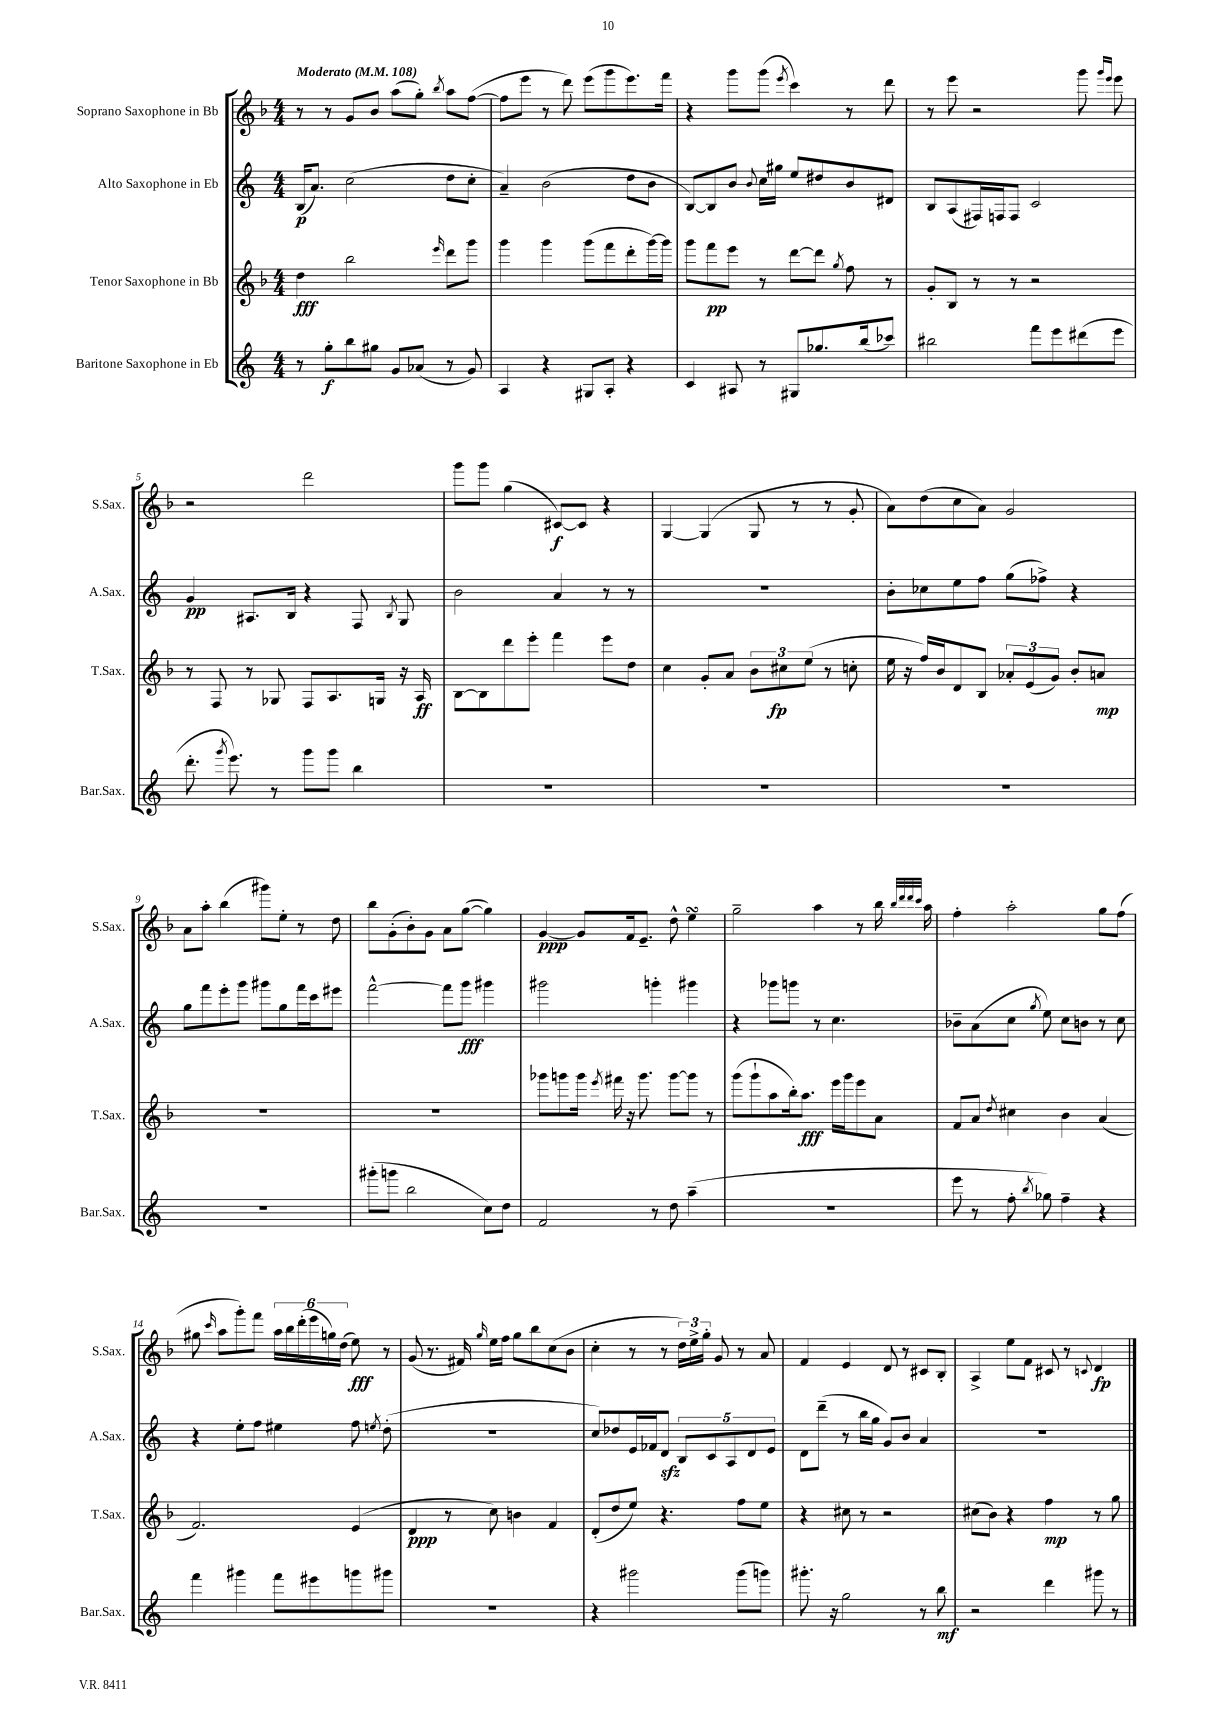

**kern	**kern	**kern	**kern
*staff4	*staff3	*staff2	*staff1
*clefG2	*clefG2	*clefG2	*clefG2
*k[]	*k[b-]	*k[]	*k[b-]
*M4/4	*M4/4	*M4/4	*M4/4
*MM108	*MM108	*MM108	*MM108
8r	4dd	(16B	8r
.	.	8.a)	.
8gg'	.	.	8r
8bb	2bb-	(2cc	8g
8gg#	.	.	8b-
8g	.	.	(8aa
(8a-	.	.	8gg')
.	16qqeee	.	8qbb-
8r	8ddd	8dd	8aa
8g)	8ggg	8cc'	([8ff
=	=	=	=
4A	4ggg	4a~)	8ff]
.	.	.	8eee
4r	4ggg	(2b	8r
.	.	.	8ddd)
8G#	(8ggg	.	(8eee
8A'	8fff	.	8ggg
4r	8ddd'	8dd	8.eee)
.	[16ggg)	8b	.
.	16ggg]	.	16fff
=	=	=	=
4c	8ggg	[8B)	4r
.	8fff	8B]	.
8A#	8eee	8b	8ggg
.	.	8qqb	.
8r	8r	16cc	(8ggg
.	.	16gg#	.
.	.	.	8qeee
8G#	[8ddd	8ee	4ccc)
8.gg-	8ddd]	8dd#	.
.	8qgg	.	.
.	8ff	8b	8r
(16bb	.	.	.
8ccc-)	8r	8d#	8ddd
=	=	=	=
2bb#	8g'	8B	8r
.	8B-	(8A	8eee
.	8r	16F#)	2r
.	.	16F	.
.	8r	8F	.
8fff	2r	2c	.
8eee	.	.	.
(8ddd#	.	.	8ggg
.	.	.	16qqggg
.	.	.	16qqeee
8eee	.	.	8eee
=	=	=	=
8.ddd'	8r	4g	2r
.	8F	.	.
8qggg	.	.	.
8.eee)	.	.	.
.	8r	8.A#	.
8r	8G-	.	.
.	.	16B	.
8ggg	8F	4r	2ddd
8ggg	8.A	.	.
4bb	.	8F	.
.	16G	.	.
.	.	8qB	.
.	16r	8G	.
.	16A	.	.
=	=	=	=
1r	[8B-	2b	8ggg
.	8B-]	.	8ggg
.	8ddd	.	(4gg
.	8eee'	.	.
.	4fff	4a	[8c#)
.	.	.	8c#]
.	8eee	8r	4r
.	8dd	8r	.
=	=	=	=
1r	4cc	1r	[4G
.	8g'	.	(4G]
.	8a	.	.
.	12b-	.	8G
.	12cc#	.	.
.	.	.	8r
.	(12ee	.	.
.	8r	.	8r
.	8cc'	.	8g'
=	=	=	=
1r	16ee	8b'	8a)
.	16r	.	.
.	16ff)	8cc-	(8dd
.	16b-	.	.
.	8d	8ee	8cc
.	8B-	8ff	8a)
.	12a-'	(8gg	2g
.	(12e	.	.
.	.	8ff-^)	.
.	12g)	.	.
.	8b-'	4r	.
.	8a	.	.
=	=	=	=
1r	1r	8gg	8a
.	.	8fff	8aa'
.	.	8eee'	(4bb-
.	.	8ggg	.
.	.	8ggg#	8ggg#)
.	.	8gg	8ee'
.	.	16fff	8r
.	.	16ccc	.
.	.	8eee#	8dd
=	=	=	=
(8ggg#'	1r	[2fff^^	8bb-
8ggg	.	.	(8g'
2bb	.	.	8b-')
.	.	.	8g
.	.	8fff]	8a
.	.	8ggg	([8gg
8cc)	.	4ggg#	4gg])
8dd	.	.	.
=	=	=	=
2f	8ggg-	2ggg#	[4g
.	8ggg	.	.
.	16ggg	.	8g]
.	8qeee	.	.
.	16fff#	.	.
.	16r	.	16f
.	8.ggg	.	8.e~
8r	.	4ggg'	.
8dd	[8ggg	.	8dd^^
(4aa~	8ggg]	4ggg#	4ee
.	8r	.	.
=	=	=	=
1r	(8ggg	4r	2gg~
.	8ggg`	.	.
.	8aa	8ggg-	.
.	16bb-')	8ggg	.
.	8.aa	.	.
.	.	8r	4aa
.	16eee	4.cc	.
.	16ggg	.	.
.	8eee	.	8r
.	8a	.	16bb-
.	.	.	32qqbb-
.	.	.	32qqddd
.	.	.	32qqddd
.	.	.	32qqccc
.	.	.	16aa
=	=	=	=
8eee	8f	8b-~	4ff'
8r	8a	(8a	.
.	8qdd	.	.
8ff'	4cc#	8cc	2aa'
8qbb	.	8qgg	.
8gg-)	.	8ee)	.
4ff~	4b-	8cc	.
.	.	8b	.
4r	(4a	8r	8gg
.	.	8cc	(8ff
=	=	=	=
4fff	2.f)	4r	8gg#
.	.	.	16qqccc
.	.	.	8aa
4ggg#	.	8ee'	8ggg')
.	.	8ff	8fff
8fff	.	4ee#	24aa
.	.	.	24bb-
.	.	.	(24ddd'
8eee#	.	.	24eee
.	.	.	24gg)
.	.	.	(24dd
8ggg	(4e	8ff	8ee)
.	.	8qee	.
8ggg#	.	(8dd'	8r
=	=	=	=
1r	4d	1r	(8g
.	.	.	8.r
.	8r	.	.
.	.	.	16f#)
.	.	.	16qqgg
.	8cc)	.	16ee
.	.	.	16ff
.	4b	.	8gg
.	.	.	8bb-
.	4f	.	(8cc
.	.	.	8b-
=	=	=	=
4r	(8d'	8cc)	4cc'
.	8dd	8dd-	.
2ggg#	8ee)	16e	8r
.	.	16f-	.
.	4.r	8d	8r
.	.	10B	24dd)
.	.	.	24ee^
.	.	.	24gg'
.	.	10c	.
.	.	.	8g
.	.	10A	.
(8ggg#	8ff	.	8r
.	.	10d	.
8ggg)	8ee	.	8a
.	.	10e	.
=	=	=	=
8.ggg#'	4r	8d	4f
.	.	(8ddd~	.
16r	.	.	.
2gg	8cc#	8r	4e
.	8r	16bb	.
.	.	16gg	.
.	2r	8g)	8d
.	.	8b	8r
8r	.	4a	8c#
8bb	.	.	8B-'
=	=	=	=
2r	(8cc#	1r	4A^
.	8b-)	.	.
.	4r	.	8ee
.	.	.	8f
4ddd	4ff	.	8c#
.	.	.	8r
.	.	.	8qqc
8ggg#	8r	.	4d
8r	8gg	.	.
==	==	==	==
*-	*-	*-	*-
